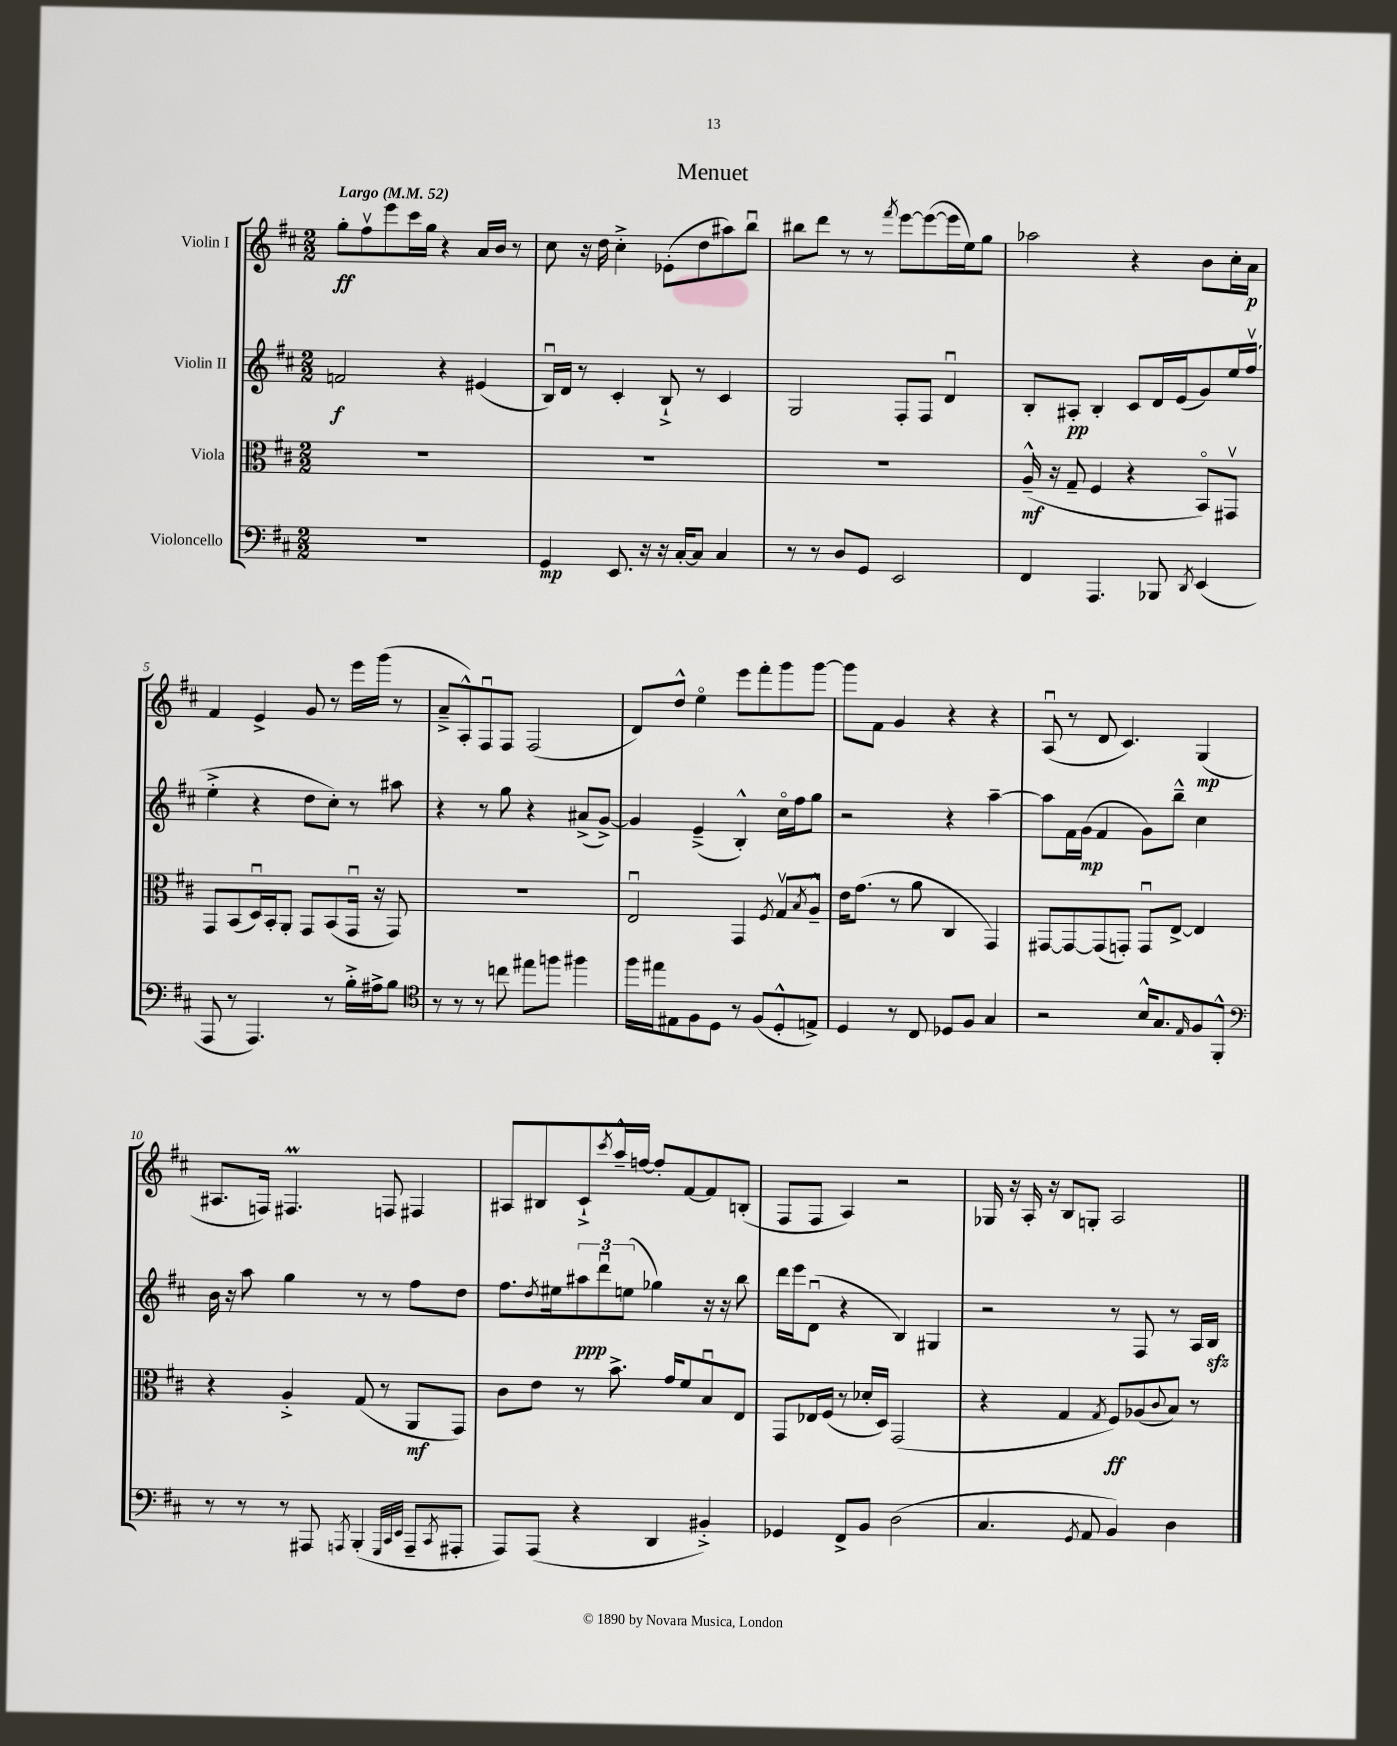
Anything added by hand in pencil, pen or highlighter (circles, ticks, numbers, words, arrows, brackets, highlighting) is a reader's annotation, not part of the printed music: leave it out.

**kern	**kern	**kern	**kern
*staff4	*staff3	*staff2	*staff1
*clefF4	*clefC3	*clefG2	*clefG2
*k[f#c#]	*k[f#c#]	*k[f#c#]	*k[f#c#]
*M2/2	*M2/2	*M2/2	*M2/2
*MM52	*MM52	*MM52	*MM52
1r	1r	2f	8gg'
.	.	.	8ff#v
.	.	.	8eee
.	.	.	16ccc#
.	.	.	16gg
.	.	4r	4r
.	.	(4e#	16a
.	.	.	16b
.	.	.	8r
=	=	=	=
4GG	1r	16Bu)	8cc#
.	.	16d	.
.	.	8r	16r
.	.	.	16dd
8.EE	.	4c#'	4cc#'^
16r	.	.	.
16r	.	8B`^	(8e-'
[16C#'	.	.	.
8C#]	.	8r	8dd
4C#	.	4c#	8aa#)
.	.	.	8bbu
=	=	=	=
8r	1r	2G	8bb#
8r	.	.	8ddd
8D	.	.	8r
8GG	.	.	8r
.	.	.	8qfff#
2EE	.	8F#'	[8eee
.	.	8F#	(8eee_
.	.	4du	16eee]
.	.	.	16ee)
.	.	.	8gg
=	=	=	=
4FF#	(16A~^^	8B'	2aa-
.	16r	.	.
.	8G~	8A#'	.
4.AAA	4F#	4B'	.
.	4r	8c#	4r
8BBB-	.	16d	.
.	.	(16e	.
8qDD	.	.	.
(4EE	8BBo)	8g)	8b
.	8GG#v	16ee	16cc#'
.	.	(16ff#v	16a
=	=	=	=
8AAA	8GG	4ee'^	4f#
8r	(8BB	.	.
4.AAA)	16Du)	4r	4e^
.	16BB'	.	.
.	8AA'	.	.
.	8GG	8dd	8g
8r	(8BB	8cc#')	8r
16B'^	16GGu	8r	16eee
16A#^	16r	.	(16ggg
8B	8GG)	8aa#	8r
=	=	=	=
*clefC4	*	*	*
8r	1r	4r	8a~^
8r	.	.	8A'^^)
8r	.	8r	8F#u
8cc	.	8gg	8F#
8ee#	.	4r	(2F#
8ff	.	.	.
4ff#	.	(8a#^	.
.	.	[8g^)	.
=	=	=	=
16ff#	2Eu	4g]	8d)
16ee#	.	.	.
8E#	.	.	8dd^^
8F#	.	(4e~^	4eeo
8D	.	.	.
8r	4GG	4B'^^)	8eee
(8F#	.	.	8fff#'
.	8qF#	.	.
8D'^^	8Gv	16cc#o	8ggg
.	.	16ff#	.
.	8qB	.	.
8E^)	8A~^^	8gg	[8ggg
=	=	=	=
4D	16e	2r	8ggg]
.	(8.g	.	.
.	.	.	8f#
8r	8r	.	4g
8C#	8a	.	.
8D-	4C#	4r	4r
8F#	.	.	.
4G	4GG)	[4aa~	4r
=	=	=	=
2r	[8GG#	8aa]	(8Au
.	8GG#_	16f#	8r
.	.	(16g	.
.	(8GG#]	4f#	8d
.	8GG')	.	4.c#)
16B^^	8GGu	8g)	.
8.G	.	.	.
.	[8E^	8bb~^^	.
16qqE	.	.	.
8F#	4E]	4cc#	(4G
8FF#'^^	.	.	.
=	=	=	=
*clefF4	*	*	*
8r	4r	16b	8.A#
.	.	16r	.
8r	.	8aa	.
.	.	.	16F)
8r	4A'^	4gg	4.F#
8AAA#	.	.	.
8qAAA	.	.	.
(4BBB'	(8G	8r	.
.	8r	8r	8F
32qqGGG	.	.	.
32qqCC#	.	.	.
32qqEE	.	.	.
8AAA~	8AA	8ff#	4F#
8qCC#	.	.	.
8AAA#'	8GG)	8dd	.
=	=	=	=
8AAA)	8c#	8.ff#	8A#
(8AAA	8e	.	8B#
.	.	8qdd	.
.	.	16ee#	.
4r	8r	12aa#	8c#`^
.	.	12dddu	.
.	.	.	8qccc#
.	8.b^	.	16aa~^^
.	.	(12ee	.
.	.	.	[16ff
4DD	.	4gg-)	8ff']
.	16g	.	.
.	8f#	.	[8f#
4BB#'^)	8Bu	16r	8f#]
.	.	16r	.
.	8E	8bb	(8B'
=	=	=	=
4GG-	8GG	16ddd	8F#
.	.	16eee	.
.	16E-	(8du	8F#
.	(16F#	.	.
8FF#^	8r	4r	4A)
8BB	16d-'	.	.
.	16D)	.	.
(2D	(2GG	4B)	2r
.	.	4G#	.
=	=	=	=
4.C#	4r	2r	16G-
.	.	.	16r
.	.	.	16A'
.	.	.	16r
.	4G	.	8B
8qGG	.	.	.
8AA	.	.	8G'
.	8qG	.	.
4BB)	8F#)	8r	2A
.	(8A-	8F#	.
.	8qqc#	.	.
4D	8B)	8r	.
.	8r	16A	.
.	.	16B	.
==	==	==	==
*-	*-	*-	*-
